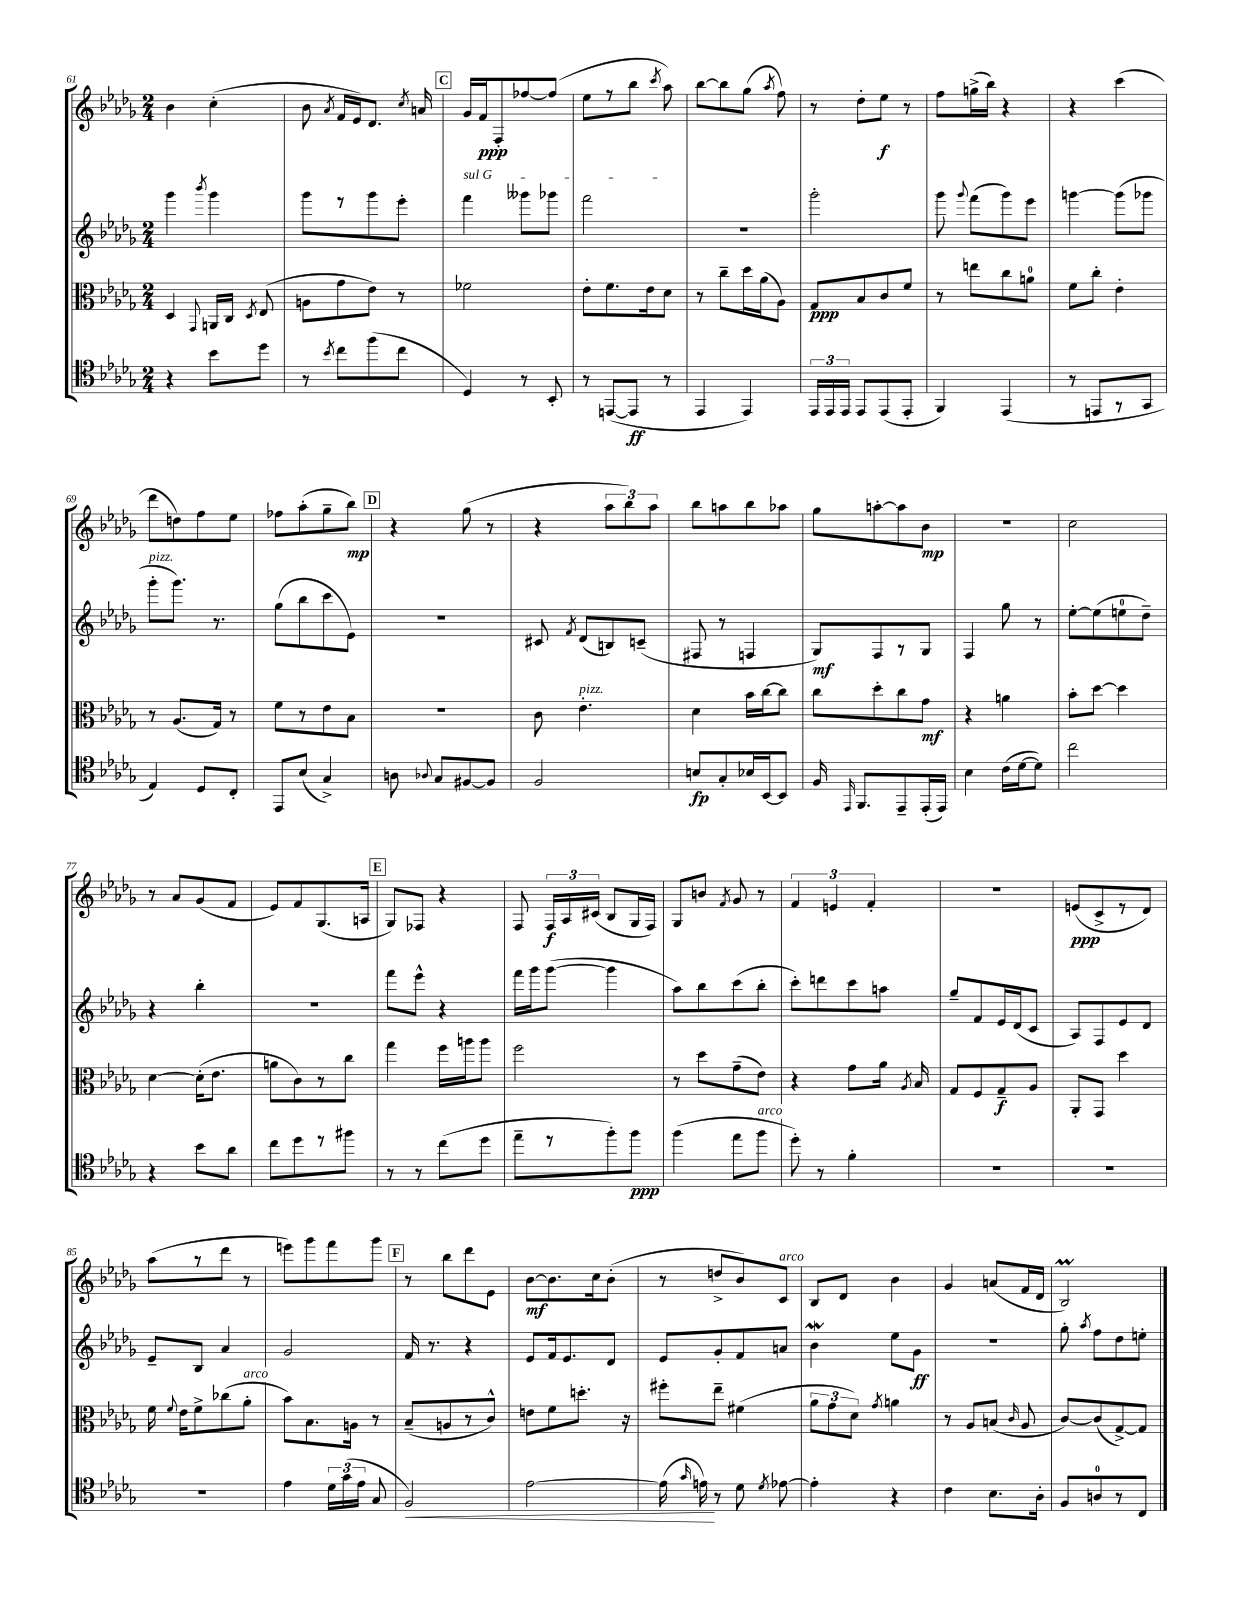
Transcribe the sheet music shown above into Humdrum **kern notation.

**kern	**kern	**kern	**kern
*staff4	*staff3	*staff2	*staff1
*clefC4	*clefC3	*clefG2	*clefG2
*k[b-e-a-d-g-]	*k[b-e-a-d-g-]	*k[b-e-a-d-g-]	*k[b-e-a-d-g-]
*M2/4	*M2/4	*M2/4	*M2/4
4r	4D-	4ggg-	4b-
.	8qqGG-	8qbbb-	.
8b-	16AA	4ggg-	(4cc'
.	16C	.	.
.	8qD-	.	.
8dd-	(8E-	.	.
=	=	=	=
8r	8A	8ggg-	8b-
8qb-	.	.	8qa-
8cc	8g-	8r	16f
.	.	.	16e-)
(8ff	8e-)	8ggg-	8.d-
8cc	8r	8eee-'	.
.	.	.	8qcc
.	.	.	16a
=	=	=	=
4D-)	2f-	4fff	16g-
.	.	.	16f
.	.	.	8F'
8r	.	8ggg--	[8ff-
8BB-'	.	8ggg-	(8ff-]
=	=	=	=
8r	8e-'	2fff	8ee-
([8EE	8.f	.	8r
8EE]	.	.	8bb-
.	16e-	.	.
.	.	.	8qccc
8r	8d-	.	8aa-)
=	=	=	=
4EE-	8r	2r	[8bb-
.	8cc~	.	8bb-]
4EE-)	16dd-	.	(8gg-
.	(16a-	.	.
.	.	.	8qaa-
.	8A-)	.	8ff)
=	=	=	=
24EE-	8G-	2ggg-'	8r
24EE-	.	.	.
24EE-	.	.	.
8EE-	8B-	.	8dd-'
(8EE-	8c	.	8ee-
8EE-'	8f	.	8r
=	=	=	=
4FF)	8r	8ggg-	8ff
.	.	8qqggg-	.
.	8ee	(8fff	(16gg^
.	.	.	16bb-)
(4EE-	8cc	8ggg-)	4r
.	8a	8eee-	.
=	=	=	=
8r	8f	[4ggg	4r
8EE	8cc'	.	.
8r	4e-'	(8ggg]	(4ccc
8GG-	.	8ggg-	.
=	=	=	=
4E-)	8r	8ggg-'	8ddd-
.	(8.A-	8.ggg-)	8dd)
8D-	.	.	8ff
.	16G-)	8.r	.
8C'	8r	.	8ee-
=	=	=	=
8EE-	8f	(8gg-	8ff-
(8B-	8r	8bb-	(8aa-'
4G-^)	8e-	8ccc	8gg-~
.	8B-	8e-)	8bb-)
=	=	=	=
8A	2r	2r	4r
8qqA-	.	.	.
8G-	.	.	.
[8F#	.	.	(8gg-
8F#]	.	.	8r
=	=	=	=
2F	8c	8c#	4r
.	.	8qf	.
.	4.e-'	(8d-	.
.	.	8B)	12aa-
.	.	.	12bb-)
.	.	(8c~	.
.	.	.	12aa-
=	=	=	=
8B	4d-	8F#	8bb-
8G-'	.	8r	8aa
16B-	16b-	4F	8bb-
[16BB-	[16cc	.	.
8BB-]	8cc]	.	8aa-
=	=	=	=
16F	8cc	8G-)	8gg-
16qqEE-	.	.	.
8.FF	.	.	.
.	8dd-'	8F	[8aa'
8EE-~	8cc	8r	8aa]
(16EE-'	8g-	8G-	8b-
16EE-)	.	.	.
=	=	=	=
4B-	4r	4F	2r
(16c	4a	8gg-	.
[16d-	.	.	.
8d-])	.	8r	.
=	=	=	=
2cc	8b-'	[8ee-'	2cc
.	[8dd-	(8ee-]	.
.	4dd-]	8ee	.
.	.	8dd-~)	.
=	=	=	=
4r	[4d-	4r	8r
.	.	.	8a-
8b-	(16d-']	4bb-'	(8g-
.	8.e-	.	.
8a-	.	.	8f
=	=	=	=
8cc	8a	2r	8e-)
8dd-	8c)	.	8f
8r	8r	.	(8.G-
8ff#	8cc	.	.
.	.	.	16A
=	=	=	=
8r	4gg-	8fff	8G-)
8r	.	8eee-^^	8F-
(8cc	16ff	4r	4r
.	16aa	.	.
8dd-	8aa	.	.
=	=	=	=
8ee-~	2ff	16fff	8F
.	.	16ggg-	.
8r	.	([8ggg-	24F
.	.	.	24A-
.	.	.	(24c#
8ff')	.	4ggg-]	8B-
8ff	.	.	16G-
.	.	.	16F)
=	=	=	=
(4ff	8r	8aa-)	8G-
.	8dd-	8bb-	8b
.	.	.	8qf
8ee-	(8g-~	(8ccc	8g-
8ff	8e-)	8bb-'	8r
=	=	=	=
8dd-')	4r	8ccc')	6f
8r	.	8ddd	.
.	.	.	6e
4f'	8g-	8ccc	.
.	.	.	6f'
.	16a-	8aa	.
.	8qA-	.	.
.	16B-	.	.
=	=	=	=
2r	8G-	8gg-~	2r
.	8F	8f	.
.	8G-~	16e-	.
.	.	(16d-	.
.	8A-	8c	.
=	=	=	=
2r	8AA-'	8A-)	(8e
.	8GG-	8F	8c^
.	4dd-	8e-	8r
.	.	8d-	8d-)
=	=	=	=
2r	16f	8e-~	(8aa-
.	8qqf	.	.
.	16e-	.	.
.	8f^	8B-	8r
.	(8cc-	4a-	8ddd-
.	8a-'	.	8r
=	=	=	=
4e-	8b-)	2g-	8eee)
.	8.B-	.	8ggg-
24d-	.	.	8fff
(24g-	.	.	.
.	16A	.	.
24e-	.	.	.
8G-	8r	.	8ggg-
=	=	=	=
2F)	(8B-~	16f	8r
.	.	8.r	.
.	8A	.	8bb-
.	8r	4r	8ddd-
.	8c^^)	.	8e-
=	=	=	=
[2e-	8e	8e-	[8b-
.	8f	16f	8.b-]
.	.	8.e-	.
.	8.dd'	.	.
.	.	.	16cc
.	.	8d-	(8b-'
.	16r	.	.
=	=	=	=
(16e-]	8ff#'	8e-	8r
16qqg-	.	.	.
16e)	.	.	.
8r	8ee-~	8g-'	8dd^
8d-	(4f#	8f	8b-)
8qd-	.	.	.
[8e-	.	8a	8c
=	=	=	=
4e-']	12a-	4b-	8B-
.	12g-	.	.
.	.	.	8d-
.	12d-)	.	.
.	8qg-	.	.
4r	4a	8ee-	4b-
.	.	8g-	.
=	=	=	=
4c	8r	2r	4g-
.	8A-	.	.
8.B-	(8B	.	(8a
.	16qqc	.	.
.	8A-	.	16f
16A-'	.	.	16d-
=	=	=	=
8F	[8c)	8gg-'	2B-)
.	.	8qaa-	.
8A	(8c]	8ff	.
8r	[8G-^)	8dd-	.
8C	8G-]	8ee'	.
==	==	==	==
*-	*-	*-	*-
